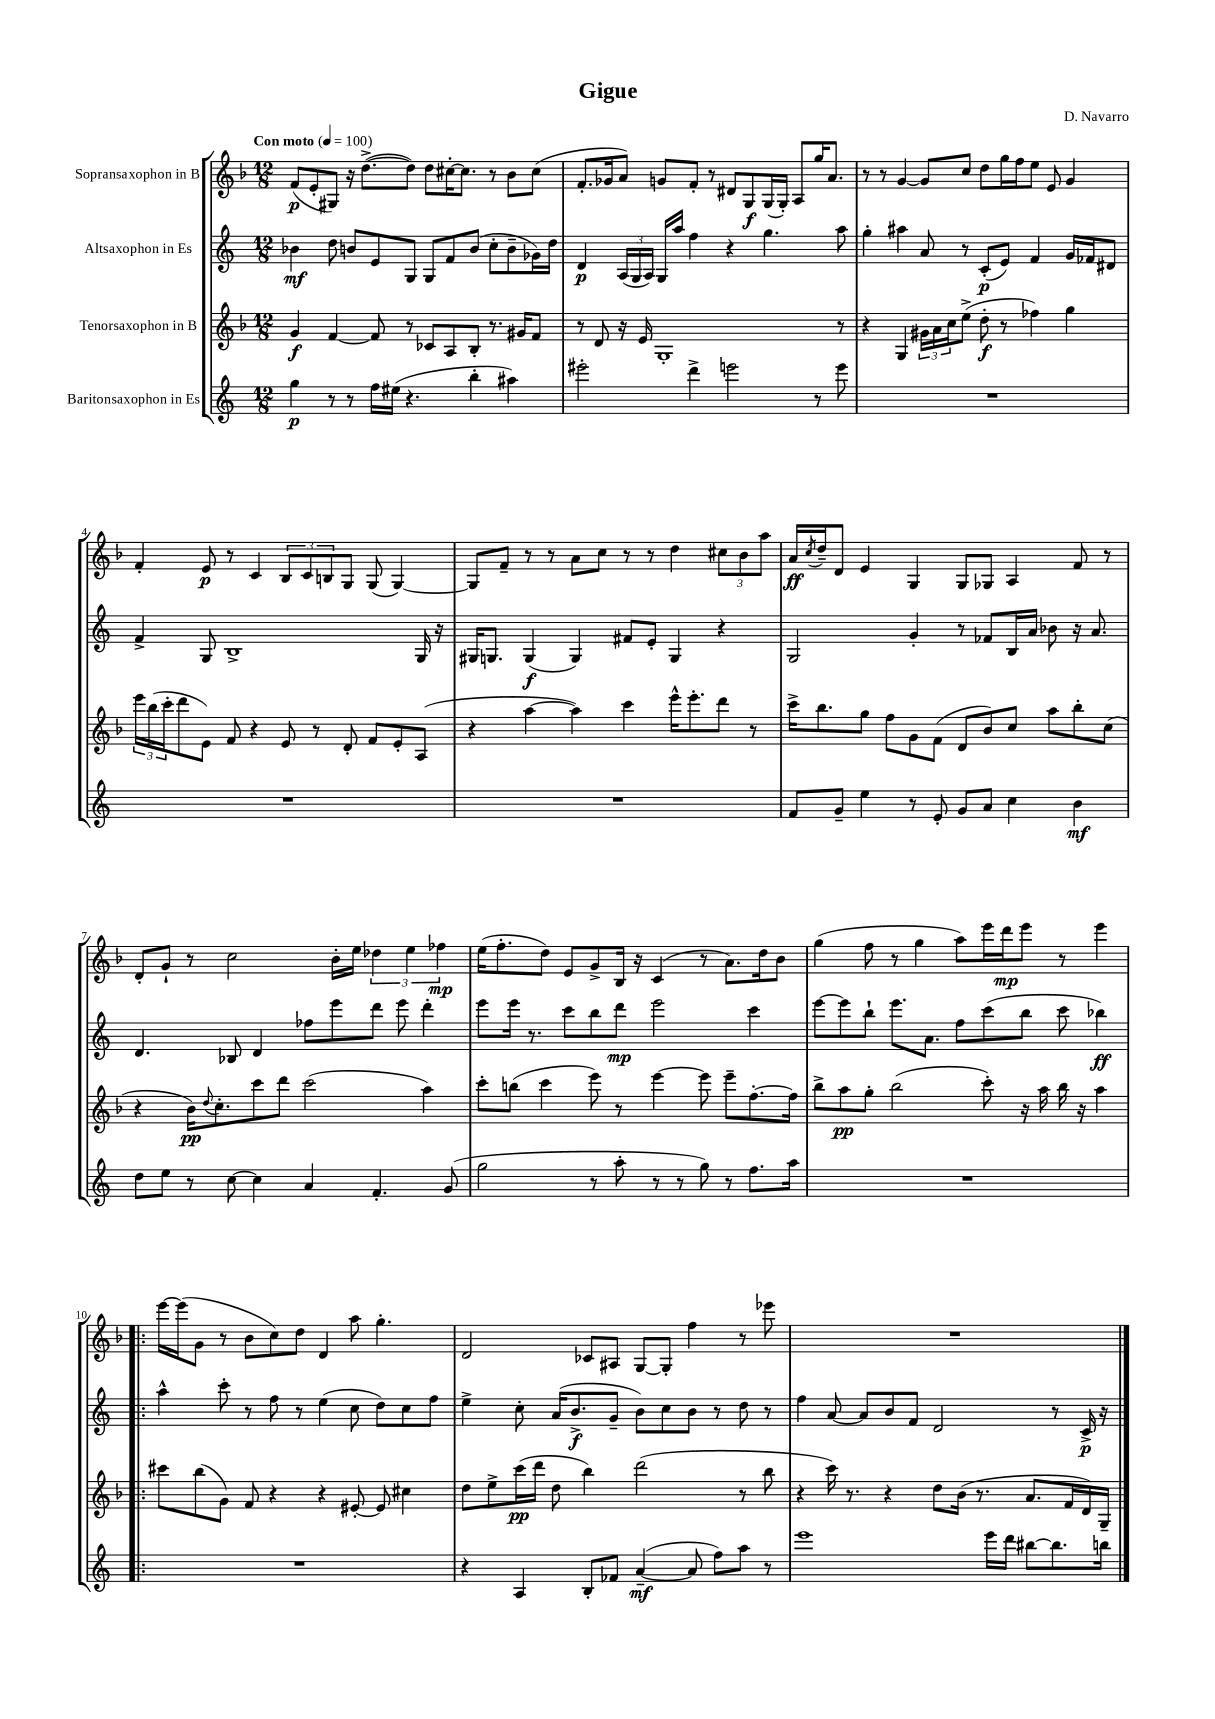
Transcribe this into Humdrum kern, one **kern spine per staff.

**kern	**kern	**kern	**kern
*staff4	*staff3	*staff2	*staff1
*clefG2	*clefG2	*clefG2	*clefG2
*k[]	*k[b-]	*k[]	*k[b-]
*M12/8	*M12/8	*M12/8	*M12/8
*MM100	*MM100	*MM100	*MM100
4gg\	4g/	4b-\	(8f/L
.	.	.	8e'/
8r	[4f/	8dd\	8G#/J)
8r	.	8b/L	16r
.	.	.	([8.dd^\L
16ff\LL	8f/]	8e/	.
(16ee#\JJ	.	.	.
4.r	8r	8G/J	8dd\]J)
.	8c-/L	8G/L	8dd\L
.	8A/	8f/	[16cc#'\K
.	.	.	8.cc#\]J
4bb'\	8B-'/J	(8b/J	.
.	8.r	8cc'\L	8r
4aa#\)	.	8b~\	8b-\L
.	16g#/LK	.	.
.	8f/J	16g-\L)	(8cc#\J
.	.	16dd\JJ	.
=	=	=	=
2eee#'\	8r	4d/	8.f'/L
.	8d/	.	.
.	.	.	16g-/k
.	16r	(24A/LL	8a/J)
.	.	24G/	.
.	16e/	.	.
.	.	24A/JJ)	.
.	1G'	16G/LL	8g/L
.	.	16aa/JJ	.
4ddd^\	.	4ff\	8f'/J
.	.	.	8r
2eee\	.	4r	8d#/L
.	.	.	8G/
.	.	4.gg\	(16G/L
.	.	.	16G'/JJ)
.	.	.	8A/L
8r	.	.	16gg/K
.	.	.	8.a/J
8eee\	8r	8aa\	.
=	=	=	=
1.r	4r	4gg'\	8r
.	.	.	8r
.	4G/	4aa#\	[4g/
.	24g#\LL	8a/	8g/]L
.	24a\	.	.
.	24cc\J	.	.
.	(8ee^\J	8r	8cc/J
.	8dd'\	(8c'/L	8dd\L
.	8r	8e/J)	16gg\L
.	.	.	16ff\J
.	4ff-\)	4f/	8ee\J
.	.	.	8e/
.	4gg\	16g/LL	4g/
.	.	16f-/J	.
.	.	8d#/J	.
=	=	=	=
1.r	24eee\LL	4f^/	4f'/
.	(24bb-\	.	.
.	24ccc'\J	.	.
.	8ddd\	.	.
.	8e\J)	8G/	8e/
.	8f/	1B^	8r
.	4r	.	4c/
.	8e/	.	12B-/L
.	.	.	12c/
.	8r	.	.
.	.	.	12B/
.	8d'/	.	8G/J
.	8f/L	.	(8G/
.	8e'/	.	[4G/)
.	(8A/J	16G/	.
.	.	16r	.
=	=	=	=
1.r	4r	16G#/LK	8G/]L
.	.	8.G/J	.
.	.	.	8f~/J
.	[4aa\	(4G/	8r
.	.	.	8r
.	4aa\])	4G/)	8a\L
.	.	.	8cc\J
.	4ccc\	8f#/L	8r
.	.	8e'/J	8r
.	16eee^^\LK	4G/	4dd\
.	8.eee'\	.	.
.	8ddd\J	4r	12cc#\L
.	.	.	12b-\
.	8r	.	.
.	.	.	12aa\J
=	=	=	=
8f/L	16ccc^\LK	2G/	16a/LL
.	.	.	8qcc/
.	8.bb-\	.	16dd~/J
8g~/J	.	.	8d/J
4ee\	8gg\J	.	4e/
.	8ff\L	.	.
8r	8g\	4g'/	4G/
8e'/	(8f\J	.	.
8g/L	8d/L	8r	8G/L
8a/J	8b-/)	8f-/L	8G-/J
4cc\	8cc/J	16B/L	4A/
.	.	16a/JJ	.
.	8aa\L	8b-\	.
4b\	8bb-'\	16r	8f/
.	.	8.a/	.
.	(8cc\J	.	8r
=	=	=	=
8dd\L	4r	4.d/	8d'/L
8ee\J	.	.	8g`/J
8r	16b-\LK)	.	8r
.	8qqdd/	.	.
.	8.cc'\	.	.
[8cc\	.	8B-/	2cc\
4cc\]	8ccc\	4d/	.
.	8ddd\J	.	.
4a/	(2ccc\	8ff-\L	.
.	.	8eee\	16b-'\LL
.	.	.	16ee\JJ
4.f'/	.	8ddd\J	6dd-\
.	.	8eee\	.
.	.	.	6ee\
.	4aa\)	4ddd'\	.
.	.	.	6ff-\
(8g/	.	.	.
=	=	=	=
2gg\	8ccc'\L	8eee\L	(16ee\LK
.	.	.	8.ff'\
.	(8bb\J	16eee\Jk	.
.	.	8.r	.
.	4ccc\	.	8dd\J)
.	.	8ccc\L	8e/L
8r	8eee\)	8bb\	8g^/
8aa'\	8r	8ddd\J	16B-/Jk
.	.	.	16r
8r	[4eee\	2eee\	(4c/
8r	.	.	.
8gg\)	8eee\]	.	8r
8r	8eee~\L	.	8.a\L)
8.ff\L	[8.ff'\	4ccc\	.
.	.	.	16dd\k
.	.	.	8b-\J
16aa\Jk	16ff\]Jk	.	.
=	=	=	=
1.r	8bb-^\L	[8eee\L	(4gg\
.	8aa\	8eee\]	.
.	8gg'\J	8bb`\J	8ff\
.	(2bb-\	8.eee\L	8r
.	.	.	4gg\
.	.	8.a\J	.
.	.	8ff\L	8aa\L)
.	8ccc'\)	(8ccc\	16eee\L
.	.	.	16ddd\J
.	16r	8bb\J	8eee\J
.	16aa\	.	.
.	16bb-\	8ccc\	8r
.	16r	.	.
.	4aa\	4bb-\)	4eee\
=!|:	=!|:	=!|:	=!|:
1.r	8ccc#\L	4aa^^\	[16eee\LL
.	.	.	(16eee\]J
.	(8bb-\	.	8g\J
.	8g\J)	8ccc'\	8r
.	8f/	8r	8b-\L
.	4r	8ff\	8cc\)
.	.	8r	8dd\J
.	4r	(4ee\	4d/
.	[8e#'/	8cc\	8aa\
.	8e#/]	8dd\L)	4.gg'\
.	4cc#\	8cc\	.
.	.	8ff\J	.
=	=	=	=
4r	8dd\L	4ee^\	2d/
.	8ee^\	.	.
4A/	(16ccc\L	8cc'\	.
.	16ddd\JJ	.	.
.	8dd\	(16a/LK	.
.	.	8.b^/	.
8B'/L	4bb-\)	.	8c-/L
8f-/J	.	8g~/J	8A#/J
([4a~/	(2ddd\	8b\L)	[8G/L
.	.	8cc\	8G'/]J
8a/]	.	8b\J	4ff\
8ff\L)	.	8r	.
8aa\J	8r	8dd\	8r
8r	8bb-\	8r	8eee-\
=	=	=	=
1eee	4r	4ff\	1.r
.	16ccc\)	[8a/	.
.	8.r	.	.
.	.	8a/]L	.
.	4r	8b/	.
.	.	8f/J	.
.	8dd\L	2d/	.
.	(16b-\Jk	.	.
.	8.r	.	.
16eee\LL	.	.	.
16ddd\JJ	.	.	.
[8bb#\L	8.a/L	.	.
8.bb#\]	.	8r	.
.	16f/L	.	.
.	16d/)	16c^/	.
16bb\Jk	16G~/JJ	16r	.
==	==	==	==
*-	*-	*-	*-
